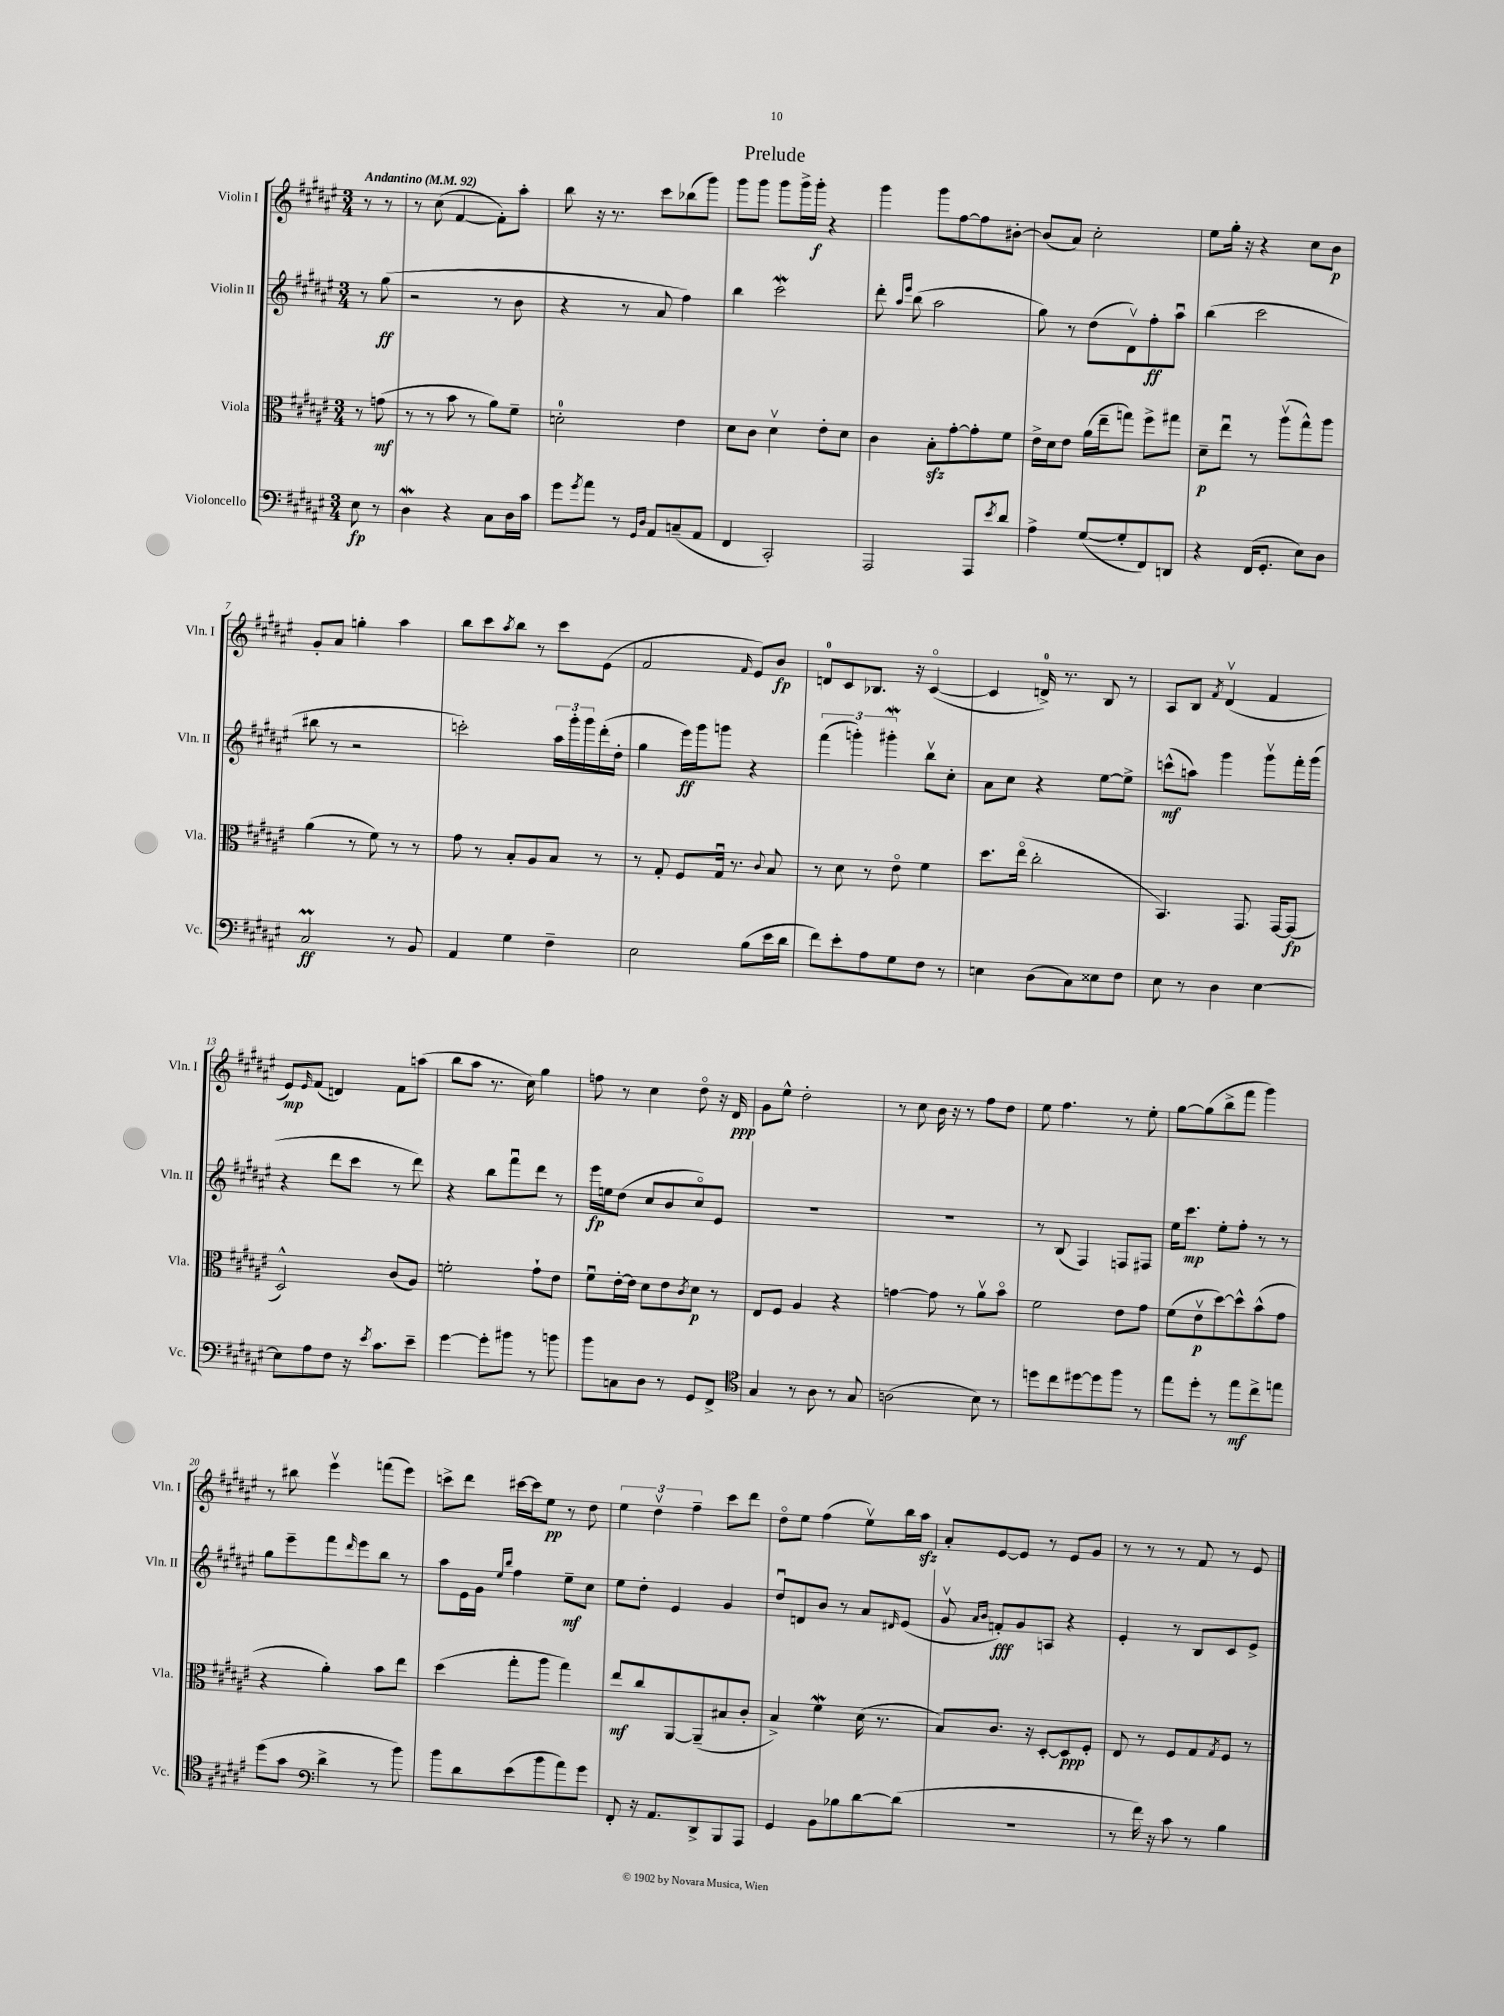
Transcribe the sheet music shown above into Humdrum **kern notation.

**kern	**dynam	**kern	**dynam	**kern	**dynam	**kern	**dynam
*part4	*part4	*part3	*part3	*part2	*part2	*part1	*part1
*staff4	*staff4	*staff3	*staff3	*staff2	*staff2	*staff1	*staff1
*I"Violoncello	*	*I"Viola	*	*I"Violin II	*	*I"Violin I	*
*I'Vc.	*	*I'Vla.	*	*I'Vln. II	*	*I'Vln. I	*
*clefF4	*	*clefC3	*	*clefG2	*	*clefG2	*
*k[f#c#g#d#a#e#]	*	*k[f#c#g#d#a#e#]	*	*k[f#c#g#d#a#e#]	*	*k[f#c#g#d#a#e#]	*
*M3/4	*	*M3/4	*	*M3/4	*	*M3/4	*
*MM92	*	*MM92	*	*MM92	*	*MM92	*
=	=	=	=	=	=	=	=
!	!	!	!	!	!	!LO:TX:a:B:t=Andantino	!
8E#\	fp	8r	.	8r	.	8r	.
8r	.	(8gn\	mf	(8gg#\	ff	8r	.
=1	=1	=1	=1	=1	=1	=1	=1
4D#W\	.	8r	.	2r	.	8r	.
.	.	8r	.	.	.	(8cc#\	.
4r	.	8b\	.	.	.	[4f#/	.
.	.	8r	.	.	.	.	.
8C#\L	.	8a#\L)	.	8r	.	8f#'\L])	.
16D#\L	.	8f#~\J	.	8b\	.	8aa#'\J	.
16c#\JJ	.	.	.	.	.	.	.
=2	=2	=2	=2	=2	=2	=2	=2
8g#\L	.	2dn'\	.	4r	.	8bb\	.
8qg#/	.	.	.	.	.	.	.
8a#\J	.	.	.	.	.	16r	.
.	.	.	.	.	.	8.r	.
8r	.	.	.	8r	.	.	.
16qqGG#/LL	.	.	.	.	.	.	.
16qqD#/JJ	.	.	.	.	.	.	.
8AA#/L	.	.	.	8a#/	.	8ccc#\L	.
(8Cn~/	.	4e#\	.	4ff#\)	.	(8bb-X\	.
8AA#/J	.	.	.	.	.	8ggg#\J)	.
=3	=3	=3	=3	=3	=3	=3	=3
4FF#/	.	8d#\L	.	4bb\	.	8ggg#\L	.
.	.	8c#\J	.	.	.	8ggg#\J	.
2CC#'/)	.	4d#v\	.	2ccc#W\	.	8ggg#\L	.
.	.	.	.	.	.	16ggg#^\L	.
.	.	.	.	.	.	16ggg#'\JJ	f
.	.	8e#'\L	.	.	.	4r	.
.	.	8d#\J	.	.	.	.	.
=4	=4	=4	=4	=4	=4	=4	=4
2AAA#/	.	4c#\	.	8ddd#'\	.	4ggg#\	.
.	.	.	.	16qqaa#/LL	.	.	.
.	.	.	.	16qqeee#/JJ	.	.	.
.	.	.	.	(8bb\	.	.	.
.	.	8Bzz'\L	.	2aa#\	.	8ggg#\L	.
.	.	[8g#'\	.	.	.	[8ff#\	.
8AAA#/L	.	8g#'\]	.	.	.	8ff#\]	.
8qe#/	.	.	.	.	.	.	.
8d#/J	.	8f#\J	.	.	.	[8b#X'\J	.
=5	=5	=5	=5	=5	=5	=5	=5
4A#^\	.	16e#^\LL	.	8gg#\)	.	(8b#/L]	.
.	.	16d#\J	.	.	.	.	.
.	.	8e#\J	.	8r	.	8a#/J)	.
([8G#/L	.	(16a#\LL	.	(8dd#\L	.	2cc#'\	.
.	.	16ee#~\J	.	.	.	.	.
8G#'/]	.	8ggn\J)	.	8d#v\)	.	.	.
8FF#/)	.	8ff#^\L	.	8ff#'\	ff	.	.
8DDn/J	.	8gg#X\J	.	8aa#u\J	.	.	.
=6	=6	=6	=6	=6	=6	=6	=6
4r	.	8d#~\L	p	(4bb\	.	8ee#\L	.
.	.	8ee#u\J	.	.	.	16gg#'\Jk	.
.	.	.	.	.	.	16r	.
(16FF#/KL	.	8r	.	2ccc#\	.	4r	.
8.GG#'/J	.	.	.	.	.	.	.
.	.	(8aa#v\L	.	.	.	.	.
8E#\L)	.	8gg#^^\)	.	.	.	8cc#\L	.
8D#\J	.	8aa#\J	.	.	.	8b\J	p
!!LO:LB:g=z
=7	=7	=7	=7	=7	=7	=7	=7
2C#M/	ff	(4a#\	.	8bb#X\	.	8g#'/L	.
.	.	.	.	8r	.	8a#/J	.
.	.	8r	.	2r	.	4ggn'\	.
.	.	8f#\)	.	.	.	.	.
8r	.	8r	.	.	.	4aa#\	.
8BB/	.	8r	.	.	.	.	.
=8	=8	=8	=8	=8	=8	=8	=8
4AA#/	.	8g#\	.	2cccn'\)	.	8bb\L	.
.	.	8r	.	.	.	8ccc#\	.
.	.	.	.	.	.	8qaa#/	.
4G#\	.	8B'/L	.	.	.	8bb\J	.
.	.	8A#/	.	.	.	8r	.
4F#~\	.	8B/J	.	24aa#\LL	.	8ccc#\L	.
.	.	.	.	24ggg#'\	.	.	.
.	.	.	.	24ggg#\	.	.	.
.	.	8r	.	(16ddd#'\	.	(8e#\J	.
.	.	.	.	16dd#'\JJ	.	.	.
=9	=9	=9	=9	=9	=9	=9	=9
2E#\	.	8r	.	4gg#\	.	2f#/	.
.	.	8G#'/	.	.	.	.	.
.	.	8F#/L	.	16eee#\LL)	ff	.	.
.	.	.	.	16ggg#\J	.	.	.
.	.	16G#u/Jk	.	8gggn\J	.	.	.
.	.	8.r	.	.	.	.	.
.	.	.	.	.	.	16qqf#/	.
(8B\L	.	.	.	4r	.	8e#/L)	.
.	.	8qqc#/	.	.	.	.	.
16e#\L	.	8B/	.	.	.	8b/J	fp
16d#\JJ	.	.	.	.	.	.	.
=10	=10	=10	=10	=10	=10	=10	=10
8f#\L)	.	8r	.	(6fff#\	.	8dn/L	.
8e#'\	.	8d#\	.	.	.	8c#/	.
.	.	.	.	6gggn'\)	.	.	.
8A#\	.	8r	.	.	.	8.B-X/J	.
.	.	.	.	6ggg#XW'\	.	.	.
8G#\	.	8e#\	.	.	.	.	.
.	.	.	.	.	.	16r	.
8F#\J	.	4f#\	.	8bbv\L	.	([4c#/	.
8r	.	.	.	8cc#'\J	.	.	.
=11	=11	=11	=11	=11	=11	=11	=11
4En\	.	8.dd#\L	.	8a#\L	.	4c#/]	.
.	.	.	.	8cc#\J	.	.	.
.	.	(16ee#\Jk	.	.	.	.	.
(8D#\L	.	2cc#'\	.	4r	.	16dn^/)	.
.	.	.	.	.	.	8.r	.
8C#\)	.	.	.	.	.	.	.
8E##X\	.	.	.	[8ee#\L	.	8B/	.
8F#\J	.	.	.	8ee#^\J]	.	8r	.
=12	=12	=12	=12	=12	=12	=12	=12
8E#\	.	4.BB/)	.	(8cccn^^\L	mf	8A#/L	.
8r	.	.	.	8aan\J)	.	8B/J	.
.	.	.	.	.	.	8qf#/	.
4D#\	.	.	.	4ggg#\	.	(4d#v/	.
.	.	8.GG#/	.	.	.	.	.
[4E#\	.	.	.	8ggg#v\L	.	4f#/	.
.	.	[16GG#/KL	.	.	.	.	.
.	.	(8GG#/J]	fp	16fff#'\L	.	.	.
.	.	.	.	(16ggg#\JJ	.	.	.
!!LO:LB:g=z
=13	=13	=13	=13	=13	=13	=13	=13
8E#\L]	.	2D#^^/)	.	4r	.	8e#/L)	mp
.	.	.	.	.	.	16qqe#/	.
8A#\	.	.	.	.	.	(8f#/J	.
8F#\J	.	.	.	8ddd#\L	.	4dn/)	.
16r	.	.	.	8ccc#\J	.	.	.
8qe#/	.	.	.	.	.	.	.
8.c#\L	.	.	.	.	.	.	.
.	.	(8c#/L	.	8r	.	8f#\L	.
8e#~\J	.	8A#/J)	.	8ddd#\)	.	(8aan\J	.
=14	=14	=14	=14	=14	=14	=14	=14
[4g#\	.	2fn'\	.	4r	.	8bb\L	.
.	.	.	.	.	.	8aa#\J	.
8g#'\L]	.	.	.	8bb\L	.	8.r	.
8b#X\J	.	.	.	8fff#u\	.	.	.
.	.	.	.	.	.	16cc#\)	.
8r	.	8g#`\L	.	8ddd#\J	.	4gg#\	.
8bn\	.	8e#\J	.	8r	.	.	.
=15	=15	=15	=15	=15	=15	=15	=15
8b\L	.	8f#u\L	.	16eee#\LL	fp	8ffn\	.
.	.	.	.	16een\J	.	.	.
8Cn\	.	[16e#'\L	.	(8dd#\J	.	8r	.
.	.	16e#\JJ]	.	.	.	.	.
8D#\J	.	8d#\L	.	8cc#/L	.	4cc#\	.
8r	.	8e#\	.	8b/	.	.	.
.	.	8qc#/	.	.	.	.	.
8GG#/L	.	8d#\J	p	8cc#/)	.	8dd#\	.
8FF#^/J	.	8r	.	8e#/J	.	16r	.
.	.	.	.	.	.	16d#/	ppp
=16	=16	=16	=16	=16	=16	=16	=16
*clefC4	*	*	*	*	*	*	*
4G#/	.	8E#/L	.	2.r	.	8g#\L	.
.	.	8F#/J	.	.	.	8ee#^^\J	.
8r	.	4A#/	.	.	.	2dd#'\	.
8A#\	.	.	.	.	.	.	.
8r	.	4r	.	.	.	.	.
8G#/	.	.	.	.	.	.	.
=17	=17	=17	=17	=17	=17	=17	=17
(2An\	.	[4gn\	.	2.r	.	8r	.
.	.	.	.	.	.	8cc#\	.
.	.	8g\]	.	.	.	16b\	.
.	.	.	.	.	.	16r	.
.	.	8r	.	.	.	8r	.
8B\)	.	8a#v\L	.	.	.	8ff#\L	.
8r	.	8b\J	.	.	.	8dd#\J	.
=18	=18	=18	=18	=18	=18	=18	=18
8ddn\L	.	2f#\	.	8r	.	8ee#\	.
8cc#\	.	.	.	(8B/	.	4.ff#\	.
[8dd#X\	.	.	.	4F#/)	.	.	.
8dd#\]	.	.	.	.	.	.	.
8ff#\J	.	8e#\L	.	8Fn/L	.	8r	.
8r	.	8g#\J	.	8F#X/J	.	8ee#'\	.
=19	=19	=19	=19	=19	=19	=19	=19
8ee#\L	.	(8f#\L	.	16ee#\KL	.	[8gg#\L	.
.	.	.	.	8.ccc#\J	mp	.	.
8dd#'\J	.	8e#v\	p	.	.	(8gg#\]	.
8r	.	[8dd#\)	.	8ee#'\L	.	8bb^\	.
8ee#\L	mf	8dd#^^\]	.	8ff#'\J	.	8fff#\J	.
8cc#^\	.	(8b^^\	.	8r	.	4ggg#\)	.
8een\J	.	8g#\J	.	8r	.	.	.
!!LO:LB:g=z
=20	=20	=20	=20	=20	=20	=20	=20
(8dd#\L	.	4r	.	8gg#\L	.	8r	.
8g#\J	.	.	.	8eee#~\	.	8bb#X\	.
*clefF4	*	*	*	*	*	*	*
4d#^\	.	4a#'\)	.	8fff#\	.	4eee#v\	.
.	.	.	.	16qqddd#/	.	.	.
.	.	.	.	8eee#\	.	.	.
8r	.	8b\L	.	8bb\J	.	(8fffn\L	.
8b\)	.	8ee#\J	.	8r	.	8eee#\J)	.
=21	=21	=21	=21	=21	=21	=21	=21
8b\L	.	(4dd#\	.	8aa#\L	.	8cccn^\L	.
8d#\	.	.	.	16e#\L	.	8ddd#\J	.
.	.	.	.	16g#\JJ	.	.	.
.	.	.	.	16qqee#/LL	.	.	.
.	.	.	.	16qqbb/JJ	.	.	.
(8e#\	.	8gg#'\L	.	4ff#\	.	[16ccc#X\LL	.
.	.	.	.	.	.	16ccc#\J]	.
8b\	.	8aa#\J	.	.	.	8ee#\J	pp
8a#\)	.	4gg#\)	.	8ee#~\L	mf	8r	.
8g#\J	.	.	.	8cc#\J	.	8dd#\	.
=22	=22	=22	=22	=22	=22	=22	=22
8FF#'/	.	8ee#/L	mf	8ee#\L	.	6ee#\	.
16r	.	8cc#/	.	8dd#'\J	.	.	.
.	.	.	.	.	.	6dd#v\	.
8.AA#/L	.	.	.	.	.	.	.
.	.	[8AA#/	.	4e#/	.	.	.
.	.	.	.	.	.	6ff#~\	.
8DD#^/	.	(8AA#~/]	.	.	.	.	.
8BBB/	.	8B#X/	.	4g#/	.	8ccc#\L	.
8AAA#/J	.	8c#'/J	.	.	.	8ddd#\J	.
=23	=23	=23	=23	=23	=23	=23	=23
4GG#/	.	4B^/)	.	8dd#u/L	.	8dd#\L	.
.	.	.	.	8dn/	.	8ee#\J	.
8BB\L	.	4f#w\	.	8b/J	.	(4ff#\	.
8B-X\	.	.	.	8r	.	.	.
[8d#\	.	(16d#\	.	8a#/L	.	8ee#v\L)	.
.	.	8.r	.	.	.	.	.
.	.	.	.	16qqd#X/	.	.	.
(8d#\J]	.	.	.	(8e#/J	.	16bb\L	.
.	.	.	.	.	.	16aa#zz\JJ	.
=24	=24	=24	=24	=24	=24	=24	=24
2.r	.	8B/L)	.	8g#v/	.	8a#'/L	.
.	.	.	.	16qqa#/LL	.	.	.
.	.	.	.	16qqb/JJ	.	.	.
.	.	8.c#/J	.	8fn'/L)	fff	[8e#/	.
.	.	.	.	8g#/	.	8e#/J]	.
.	.	16r	.	.	.	.	.
.	.	[8D#'/L	.	8An/J	.	8r	.
.	.	8D#/]	ppp	4r	.	8e#/L	.
.	.	8F#'/J	.	.	.	8g#/J	.
=25	=25	=25	=25	=25	=25	=25	=25
8r	.	8E#/	.	4e#'/	.	8r	.
16f#\)	.	8r	.	.	.	8r	.
16r	.	.	.	.	.	.	.
8c#\	.	8F#/L	.	8r	.	8r	.
8r	.	8G#/	.	8B/L	.	8f#/	.
.	.	8qG#/	.	.	.	.	.
4B\	.	8F#/J	.	8c#/	.	8r	.
.	.	8r	.	8e#^/J	.	8e#/	.
==	==	==	==	==	==	==	==
*-	*-	*-	*-	*-	*-	*-	*-
